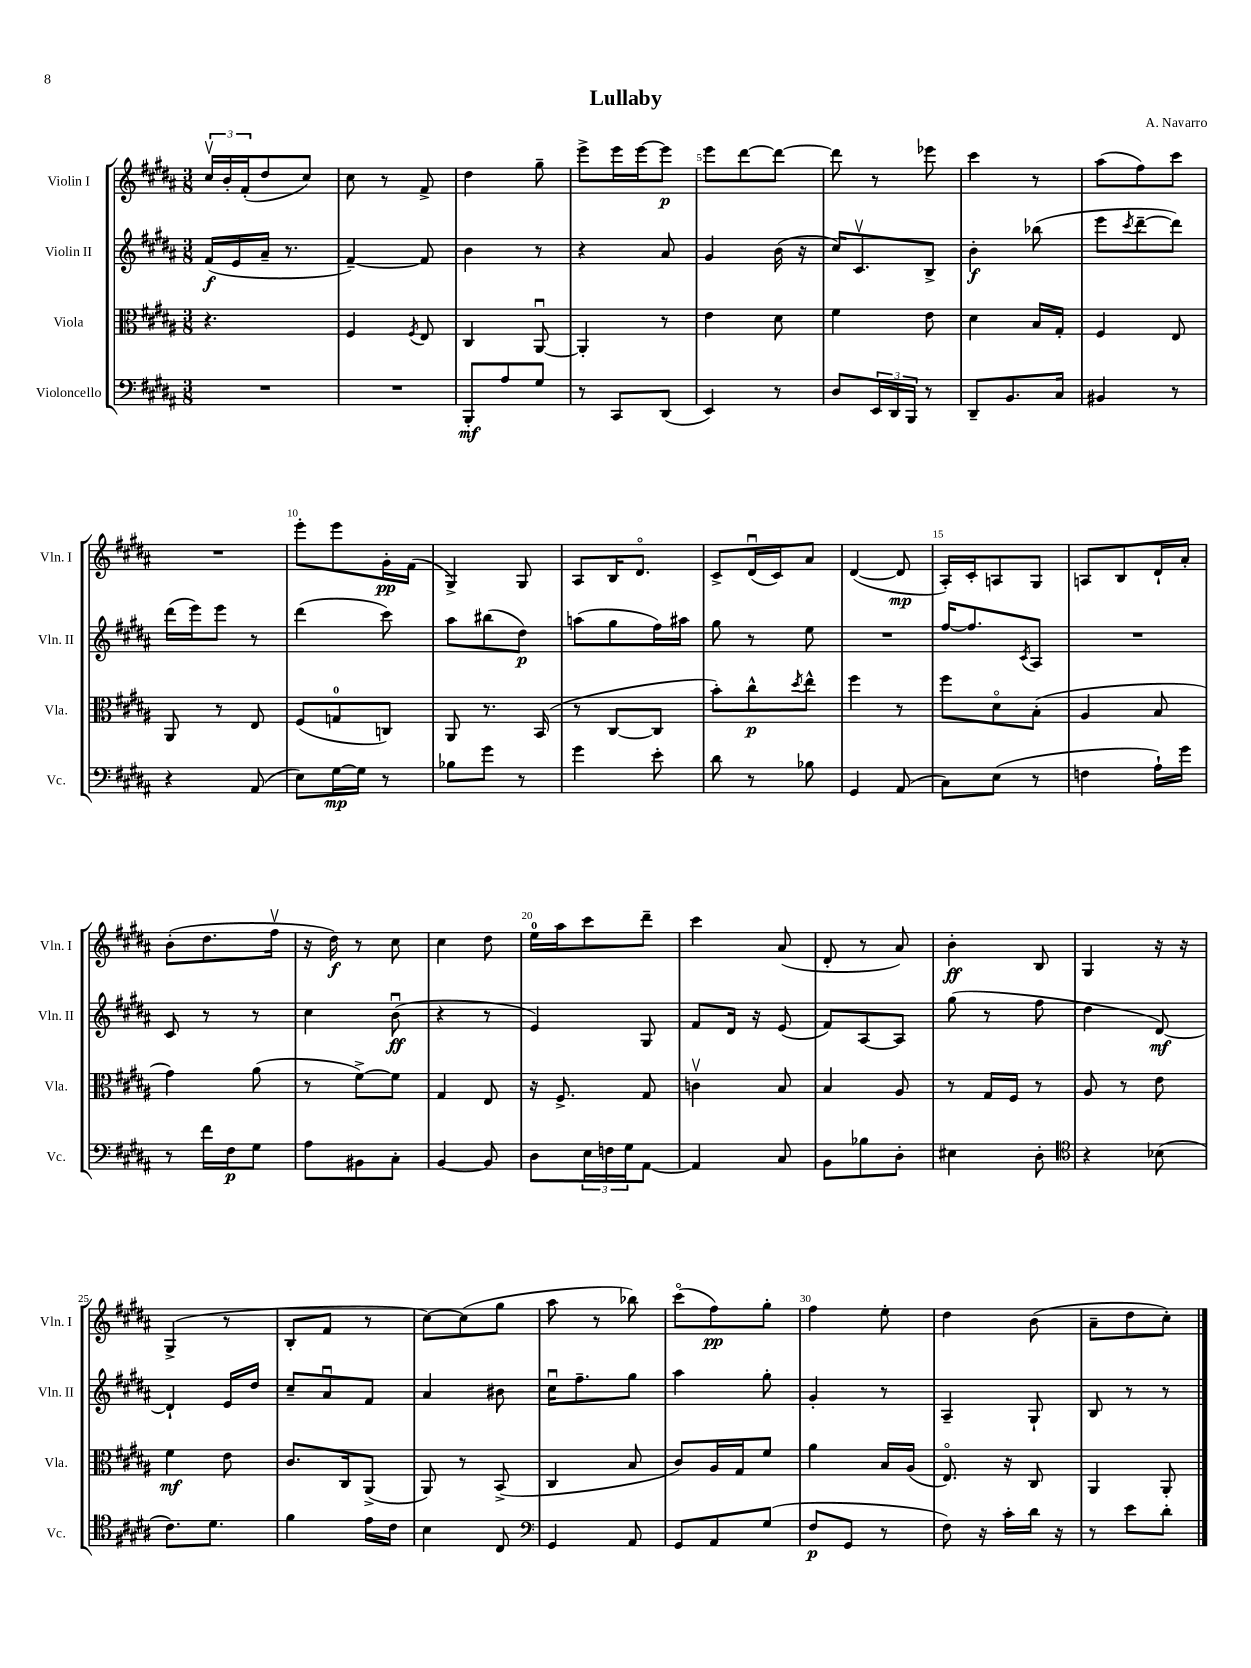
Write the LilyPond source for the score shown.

\header { title = "Lullaby" composer = "A. Navarro" }
<<
\new StaffGroup <<
\new Staff = "s0" \with { instrumentName = "Violin I" shortInstrumentName = "Vln. I" } {
    \clef treble \key b \major \numericTimeSignature \time 3/8
    \tuplet 3/2 { cis''16\upbow b'16-. fis'16-.( } dis''8 cis''8) |
    cis''8 r8 fis'8-> |
    dis''4 gis''8-- |
    e'''8-> e'''16 e'''16~ e'''8\p |
    e'''8 dis'''8~ dis'''8~ |
    dis'''8 r8 ees'''8 |
    cis'''4 r8 |
    ais''8( fis''8) cis'''8 |
    R4. |
    e'''8-. e'''8 gis'16-.\pp fis'16( |
    gis4->) gis8 |
    ais8 b16 dis'8.\flageolet |
    cis'8-> dis'16\downbow( cis'16) ais'8 |
    dis'4~( dis'8\mp |
    ais16-.) cis'16-. a8 gis8 |
    a8 b8 dis'16-! ais'16-. |
    b'8-.( dis''8. fis''16\upbow |
    r16 dis''16\f) r8 cis''8 |
    cis''4 dis''8 |
    e''16-0 ais''16 cis'''8 dis'''8-- |
    cis'''4 ais'8( |
    dis'8-. r8 ais'8) |
    b'4-.\ff b8 |
    gis4 r16 r16 |
    gis4->( r8 |
    b8-. fis'8 r8 |
    cis''8~) cis''8( gis''8 |
    ais''8 r8 bes''8) |
    cis'''8\flageolet( fis''8\pp) gis''8-. |
    fis''4 e''8-. |
    dis''4 b'8( |
    ais'8-- dis''8 cis''8-.) \bar "|." |
}
\new Staff = "s1" \with { instrumentName = "Violin II" shortInstrumentName = "Vln. II" } {
    \clef treble \key b \major \numericTimeSignature \time 3/8
    fis'16\f( e'16 ais'16-- r8. |
    fis'4~--) fis'8 |
    b'4 r8 |
    r4 ais'8 |
    gis'4 b'16( r16 |
    cis''16) cis'8.\upbow b8-> |
    b'4-.\f bes''8( |
    e'''8 \acciaccatura { cis'''8 } dis'''8~-- dis'''8) |
    dis'''16( e'''16) e'''8 r8 |
    dis'''4( cis'''8) |
    ais''8 bis''8( dis''8\p) |
    a''8( gis''8 fis''16) ais''16 |
    gis''8 r8 e''8 |
    R4. |
    fis''16~ fis''8. \acciaccatura { cis'8 } ais8 |
    R4. |
    cis'8 r8 r8 |
    cis''4 b'8\downbow\ff( |
    r4 r8 |
    e'4) gis8 |
    fis'8 dis'16 r16 e'8( |
    fis'8) ais8~ ais8 |
    gis''8( r8 fis''8 |
    dis''4 dis'8~\mf) |
    dis'4-! e'16 dis''16 |
    cis''8-- ais'8\downbow fis'8 |
    ais'4 bis'8 |
    cis''16\downbow fis''8.-- gis''8 |
    ais''4 gis''8-. |
    gis'4-. r8 |
    ais4-- gis8-! |
    b8 r8 r8 \bar "|." |
}
\new Staff = "s2" \with { instrumentName = "Viola" shortInstrumentName = "Vla." } {
    \clef alto \key b \major \numericTimeSignature \time 3/8
    r4. |
    fis4 \acciaccatura { fis8 } e8 |
    cis4 ais,8~\downbow |
    ais,4-. r8 |
    e'4 dis'8 |
    fis'4 e'8 |
    dis'4 b16 gis16-. |
    fis4 e8 |
    ais,8 r8 e8 |
    fis8( g8-0 c8) |
    ais,8 r8. b,16( |
    r8 cis8~ cis8 |
    b'8-.) cis''8-^\p \acciaccatura { dis''8 } e''8-^ |
    fis''4 r8 |
    fis''8 dis'8\flageolet b8-.( |
    ais4 b8 |
    gis'4) ais'8( |
    r8 fis'8~->) fis'8 |
    gis4 e8 |
    r16 fis8.-> gis8 |
    c'4\upbow b8 |
    b4 ais8 |
    r8 gis16 fis16 r8 |
    ais8 r8 e'8 |
    fis'4\mf e'8 |
    cis'8. cis16 ais,8->( |
    ais,8) r8 b,8->( |
    cis4 b8 |
    cis'8) ais16 gis16 fis'8 |
    ais'4 b16 ais16( |
    e8.\flageolet) r16 cis8 |
    ais,4 ais,8-. \bar "|." |
}
\new Staff = "s3" \with { instrumentName = "Violoncello" shortInstrumentName = "Vc." } {
    \clef bass \key b \major \numericTimeSignature \time 3/8
    R4. |
    R4. |
    b,,8-.\mf ais8 gis8 |
    r8 cis,8 dis,8( |
    e,4) r8 |
    dis8 \tuplet 3/2 { e,16 dis,16 b,,16 } r8 |
    dis,8-- b,8. cis16 |
    bis,4 r8 |
    r4 ais,8( |
    e8) gis16~\mp gis16 r8 |
    bes8 gis'8 r8 |
    gis'4 e'8-. |
    dis'8 r8 bes8 |
    gis,4 ais,8( |
    cis8) e8( r8 |
    f4 ais16-!) gis'16 |
    r8 fis'16 fis16\p gis8 |
    ais8 bis,8 cis8-. |
    b,4~ b,8 |
    dis8 \tuplet 3/2 { e16 f16 gis16 } ais,8~ |
    ais,4 cis8 |
    b,8 bes8 dis8-. |
    eis4 dis8-. |
    \clef tenor r4 bes8( |
    cis'8.) dis'8. |
    fis'4 e'16 cis'16 |
    b4 cis8 |
    \clef bass gis,4 ais,8 |
    gis,8 ais,8 gis8( |
    fis8\p gis,8 r8 |
    fis8) r16 cis'16-. dis'16 r16 |
    r8 e'8 dis'8-. \bar "|." |
}
>>
>>
\layout { \context { \Score \override BarNumber.break-visibility = ##(#f #t #t) barNumberVisibility = #(every-nth-bar-number-visible 5) } }
